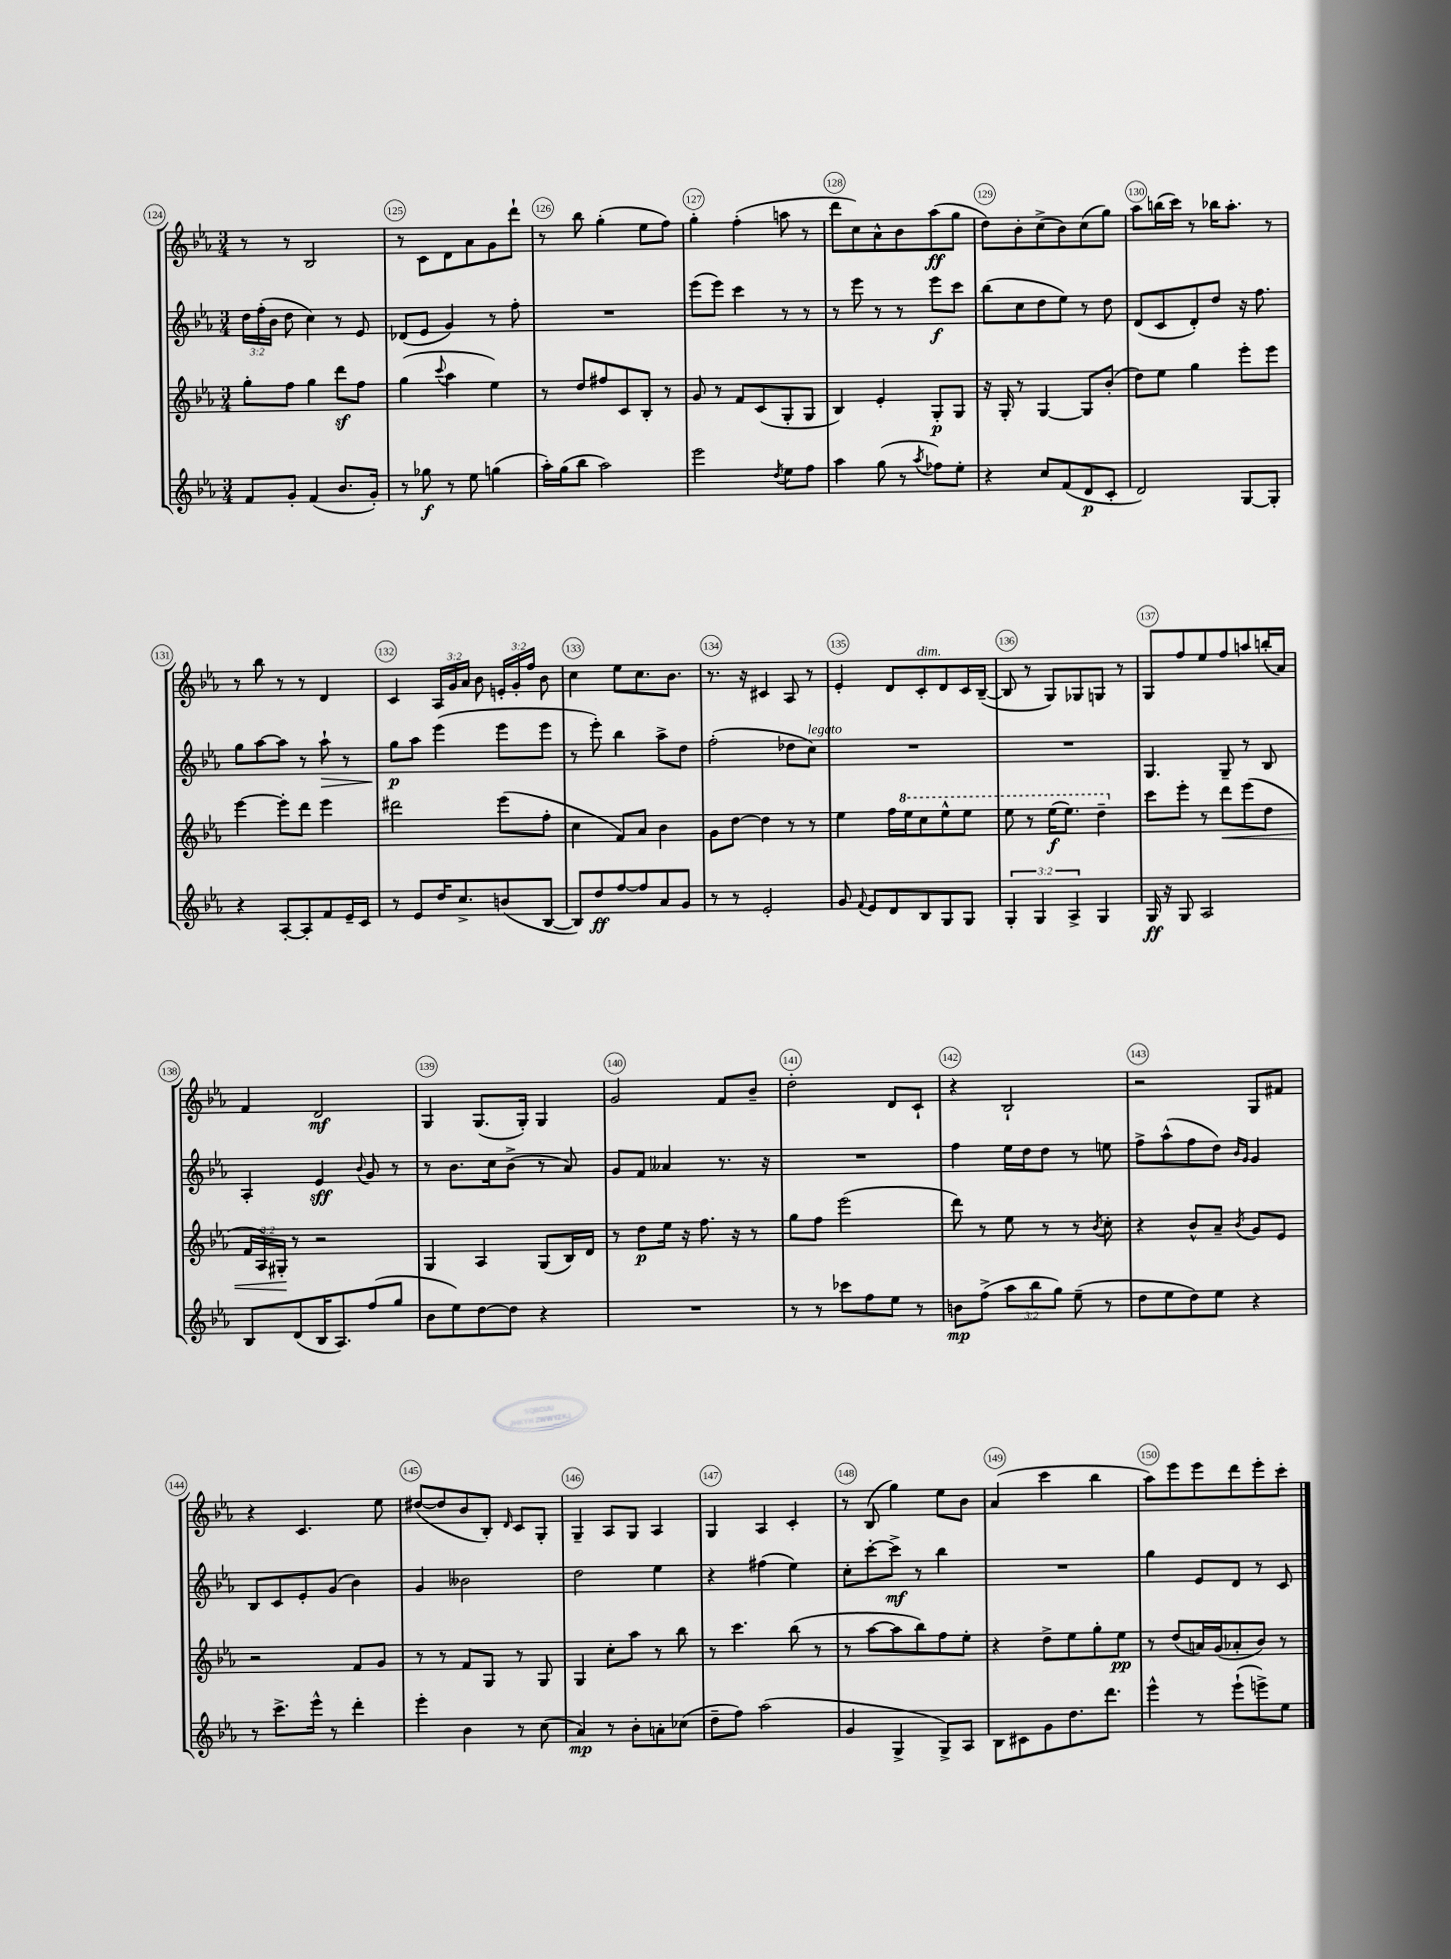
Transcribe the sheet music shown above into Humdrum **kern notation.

**kern	**dynam	**kern	**dynam	**kern	**dynam	**kern	**dynam
*part4	*part4	*part3	*part3	*part2	*part2	*part1	*part1
*staff4	*staff4	*staff3	*staff3	*staff2	*staff2	*staff1	*staff1
*clefG2	*	*clefG2	*	*clefG2	*	*clefG2	*
*k[b-e-a-]	*	*k[b-e-a-]	*	*k[b-e-a-]	*	*k[b-e-a-]	*
*M3/4	*	*M3/4	*	*M3/4	*	*M3/4	*
=124	=124	=124	=124	=124	=124	=124	=124
8f/L	.	8gg'\L	.	24dd\LL	.	8r	.
.	.	.	.	(24ff'\	.	.	.
.	.	.	.	24b-\JJ	.	.	.
8g'/J	.	8ff\J	.	8dd\	.	8r	.
(4f/	.	4gg\	.	4cc\)	.	2B-/	.
8.b-/L	.	8dddz\L	.	8r	.	.	.
.	.	8ff\J	.	8e-/	.	.	.
16g'/Jk)	.	.	.	.	.	.	.
=125	=125	=125	=125	=125	=125	=125	=125
8r	.	(4gg\	.	(8d-X/L	.	8r	.
8gg-X\	f	.	.	8e-/J	.	8c\L	.
.	.	8qqccc/	.	.	.	.	.
8r	.	4aa-\	.	4g/)	.	8d\	.
8ee-\	.	.	.	.	.	8a-\	.
(4ggn\	.	4ee-\)	.	8r	.	8g\	.
.	.	.	.	8ff'\	.	8ddd`\J	.
=126	=126	=126	=126	=126	=126	=126	=126
16aa-'\LL)	.	8r	.	2.r	.	8r	.
(16gg\J	.	.	.	.	.	.	.
8bb-\J	.	8dd/L	.	.	.	8bb-\	.
2aa-\)	.	8ff#X/	.	.	.	(4gg'\	.
.	.	8c/	.	.	.	.	.
.	.	8B-'/J	.	.	.	8ee-\L	.
.	.	8r	.	.	.	8ff\J)	.
=127	=127	=127	=127	=127	=127	=127	=127
2eee-\	.	8g/	.	(8eee-\L	.	4gg'\	.
.	.	8r	.	8eee-\J)	.	.	.
.	.	8f/L	.	4ccc\	.	(4ff'\	.
.	.	(8c/	.	.	.	.	.
8qdd/	.	.	.	.	.	.	.
8ee-\L	.	8G'/	.	8r	.	8aan\	.
8ff\J	.	8G/J	.	8r	.	8r	.
=128	=128	=128	=128	=128	=128	=128	=128
4aa-\	.	4B-/)	.	8r	.	8ddd\L	.
.	.	.	.	8eee-\	.	8cc\)	.
(8gg\	.	4e-'/	.	8r	.	8a-^^\	.
8r	.	.	.	8r	.	8b-\	.
8qaa-/	.	.	.	.	.	.	.
8ff-X\L)	.	8G'/L	p	8eee-\L	f	(8aa-\	ff
8ee-'\J	.	8G/J	.	8ccc\J	.	8gg\J	.
=129	=129	=129	=129	=129	=129	=129	=129
4r	.	16r	.	(8bb-\L	.	8dd\L)	.
.	.	16G'/	.	.	.	.	.
.	.	8r	.	8cc\	.	8b-'\	.
8cc/L	.	[4G/	.	8dd\	.	(8cc^\	.
(8f/	.	.	.	8ee-\J)	.	8b-\)	.
8d/	p	8G/L]	.	8r	.	(8cc\	.
8c'/J	.	(8b-'/J	.	8dd\	.	8gg\J)	.
=130	=130	=130	=130	=130	=130	=130	=130
2d/)	.	8dd\L)	.	(8d/L	.	8aa-\L	.
.	.	8ee-\J	.	8c/	.	(16bbn\L	.
.	.	.	.	.	.	16ccc\JJ)	.
.	.	4gg\	.	8d'/)	.	8r	.
.	.	.	.	8dd/J	.	16bb-X\KL	.
.	.	.	.	.	.	8.aa-'\J	.
[8G/L	.	8eee-'\L	.	16r	.	.	.
.	.	.	.	8.ff\	.	.	.
8G'/J]	.	8eee-\J	.	.	.	8r	.
!!LO:LB:g=z
=131	=131	=131	=131	=131	=131	=131	=131
4r	.	[4eee-\	.	8gg\L	.	8r	.
.	.	.	.	[8aa-\	.	8bb-\	.
[8A-'/L	.	8eee-'\L]	.	8aa-\J]	.	8r	.
8A-'/]	.	8ddd\J	.	8r	.	8r	.
!	!	!	!	!	!LO:HP:b	!	!
8f/	.	4eee-\	.	8aa-`\	>	4d/	.
16e-~/L	.	.	.	8r	.	.	.
16c/JJ	.	.	.	.	.	.	.
=132	=132	=132	=132	=132	=132	=132	=132
8r	.	2ddd#X\	.	8gg\L	p	4c/	.
8e-/L	.	.	.	8aa-\J	]	.	.
16dd/K	.	.	.	(4eee-\	.	24A-/LL	.
.	.	.	.	.	.	24g/	.
8.cc^/	.	.	.	.	.	.	.
.	.	.	.	.	.	24a-/JJ	.
.	.	.	.	.	.	8b-\	.
(8bn/	.	(8eee-\L	.	8eee-\L	.	24en'/LL	.
.	.	.	.	.	.	24g'/	.
.	.	.	.	.	.	24ff/JJ	.
[8B-/J	.	8ff'\J	.	8eee-\J	.	8b-\	.
=133	=133	=133	=133	=133	=133	=133	=133
8B-/L])	.	4cc\	.	8r	.	4cc\	.
8dd/	ff	.	.	8eee-'\)	.	.	.
[8ff/	.	8f/L)	.	4bb-\	.	8ee-\L	.
8ff/]	.	8a-/J	.	.	.	8.cc\	.
8a-/	.	4b-\	.	8aa-^\L	.	.	.
.	.	.	.	.	.	8.b-\J	.
8g/J	.	.	.	8dd\J	.	.	.
=134	=134	=134	=134	=134	=134	=134	=134
8r	.	8g\L	.	(2ff'\	.	8.r	.
8r	.	[8dd\J	.	.	.	.	.
.	.	.	.	.	.	16r	.
2e-'/	.	4dd\]	.	.	.	4c#X/	.
.	.	8r	.	8dd-X\L	.	8A-/	.
!	!	!	!	!LO:TX:a:i:t=legato	!	!	!
.	.	8r	.	8cc\J)	.	8r	.
=135	=135	=135	=135	=135	=135	=135	=135
8g/	.	4ee-\	.	2.r	.	4e-'/	.
8qqf/	.	.	.	.	.	.	.
8e-/L	.	.	.	.	.	.	.
8d/	.	16ff\LL	.	.	.	8d/L	.
*	*	*8va	*	*	*	*	*
.	.	16eee-\J	.	.	.	.	.
!	!	!	!	!	!	!LO:TX:a:i:t=dim.	!
8B-/	.	8ccc\	.	.	.	8c'/	.
8G/	.	8eee-^^\	.	.	.	8d/	.
8G/J	.	8eee-\J	.	.	.	16c/L	.
.	.	.	.	.	.	([16B-~/JJ	.
=136	=136	=136	=136	=136	=136	=136	=136
6G'/	.	8eee-\	.	2.r	.	8B-/]	.
.	.	8r	.	.	.	8r	.
6G/	.	.	.	.	.	.	.
.	.	(16eee-\KL	f	.	.	8G/L)	.
.	.	8.eee-\J)	.	.	.	.	.
6A-^/	.	.	.	.	.	.	.
.	.	.	.	.	.	8G-X/	.
4G/	.	4ddd~\	.	.	.	8Gn/J	.
.	.	.	.	.	.	8r	.
=137	=137	=137	=137	=137	=137	=137	=137
*	*	*X8va	*	*	*	*	*
16G/	ff	8ccc\L	.	4.G/	.	8G/L	.
16r	.	.	.	.	.	.	.
8G/	.	8eee-'\J	.	.	.	8ff/	.
2A-/	.	8r	.	.	.	8ee-/	.
!	!	!	!LO:HP:b	!	!	!	!
.	.	8ddd\L	<	8G~/	.	8ff/	.
.	.	(8eee-\	.	8r	.	8aan/	.
.	.	8dd\J	.	8B-/	.	(16bbn'/L	.
.	.	.	.	.	.	16a-/JJ)	.
!!LO:LB:g=z
=138	=138	=138	=138	=138	=138	=138	=138
8B-/L	.	24f/LL	.	4A-'/	.	4f/	.
.	.	24A-/)	.	.	.	.	.
.	.	24G#X'/JJ	.	.	.	.	.
(8d/	.	8r	[	.	.	.	.
16B-/K	.	2r	.	4e-/	sff	2d/	mf
8.A-/)	.	.	.	.	.	.	.
.	.	.	.	8qqb-/	.	.	.
(8ff/	.	.	.	8g/	.	.	.
8gg/J	.	.	.	8r	.	.	.
=139	=139	=139	=139	=139	=139	=139	=139
8b-\L	.	4G/	.	8r	.	4G/	.
8ee-\)	.	.	.	8.b-\L	.	.	.
[8dd\	.	4A-/	.	.	.	(8.G/L	.
.	.	.	.	16cc\k	.	.	.
8dd\J]	.	.	.	(8b-^\J	.	.	.
.	.	.	.	.	.	16G'/Jk)	.
4r	.	(8G/L	.	8r	.	4G/	.
.	.	16B-/L)	.	8a-/)	.	.	.
.	.	16d/JJ	.	.	.	.	.
=140	=140	=140	=140	=140	=140	=140	=140
2.r	.	8r	.	8g/L	.	2g/	.
.	.	8dd\L	p	8f/J	.	.	.
.	.	16ee-\Jk	.	4a--X/	.	.	.
.	.	16r	.	.	.	.	.
.	.	8.ff\	.	.	.	.	.
.	.	.	.	8.r	.	8f/L	.
.	.	16r	.	.	.	.	.
.	.	8r	.	.	.	8b-~/J	.
.	.	.	.	16r	.	.	.
=141	=141	=141	=141	=141	=141	=141	=141
8r	.	8gg\L	.	2.r	.	2dd'\	.
8r	.	8ff\J	.	.	.	.	.
8ccc-X\L	.	(2eee-\	.	.	.	.	.
8ff\	.	.	.	.	.	.	.
8ee-\J	.	.	.	.	.	8d/L	.
8r	.	.	.	.	.	8c`/J	.
=142	=142	=142	=142	=142	=142	=142	=142
8bn\L	mp	8ddd\)	.	4ff\	.	4r	.
(8ff^\J	.	8r	.	.	.	.	.
12aa-\L	.	8ee-\	.	16ee-\LL	.	2B-`/	.
.	.	.	.	16dd\J	.	.	.
12bb-\	.	.	.	.	.	.	.
.	.	8r	.	8dd\J	.	.	.
12gg\J)	.	.	.	.	.	.	.
(8ee-~\	.	8r	.	8r	.	.	.
.	.	8qb-/	.	.	.	.	.
8r	.	8cc'\	.	8een\	.	.	.
=143	=143	=143	=143	=143	=143	=143	=143
8dd\L	.	4r	.	8ff^\L	.	2r	.
8ee-\	.	.	.	(8aa-^^\	.	.	.
8dd\)	.	8b-^^/L	.	8ff\	.	.	.
8ee-\J	.	8a-~/J	.	8dd\J)	.	.	.
.	.	.	.	16qqb-/LL	.	.	.
.	.	8qb-/	.	16qqg/JJ	.	.	.
4r	.	8g/L	.	4g/	.	8G/L	.
.	.	8e-/J	.	.	.	8f#X/J	.
!!LO:LB:g=z
=144	=144	=144	=144	=144	=144	=144	=144
8r	.	2r	.	8B-/L	.	4r	.
8.ccc^\L	.	.	.	8c/	.	.	.
.	.	.	.	8e-'/	.	4.c/	.
16eee-^^\Jk	.	.	.	.	.	.	.
8r	.	.	.	(8g/J	.	.	.
4ddd'\	.	8f/L	.	4b-\)	.	.	.
.	.	8g/J	.	.	.	8ee-\	.
=145	=145	=145	=145	=145	=145	=145	=145
4eee-'\	.	8r	.	4g/	.	([8dd#X/L	.
.	.	8r	.	.	.	8dd#/]	.
4b-\	.	8f/L	.	2b--X\	.	8b-/	.
.	.	8G/J	.	.	.	8B-'/J)	.
.	.	.	.	.	.	16qqd/	.
8r	.	8r	.	.	.	8c/L	.
(8cc\	.	8G/	.	.	.	8G'/J	.
=146	=146	=146	=146	=146	=146	=146	=146
4a-/)	mp	4G/	.	2dd\	.	4G~/	.
8r	.	8cc'\L	.	.	.	8A-/L	.
8b-'\L	.	8aa-\J	.	.	.	8G/J	.
8an'\	.	8r	.	4ee-\	.	4A-/	.
(8cc-X\J	.	8bb-\	.	.	.	.	.
=147	=147	=147	=147	=147	=147	=147	=147
8dd~\L	.	8r	.	4r	.	4G/	.
8ff\J)	.	4.ccc\	.	.	.	.	.
(2aa-\	.	.	.	(4ff#X\	.	4A-/	.
.	.	(8bb-\	.	4ee-\)	.	4c'/	.
.	.	8r	.	.	.	.	.
=148	=148	=148	=148	=148	=148	=148	=148
4g/	.	8r	.	8cc'\L	.	8r	.
.	.	[8aa-\L	.	[8ccc'\	.	(8B-/	.
4G^/	.	8aa-\]	.	8ccc^\J]	mf	4gg\)	.
.	.	8bb-\)	.	8r	.	.	.
8G^/L)	.	8ff\	.	4bb-\	.	8ee-\L	.
8A-/J	.	8ee-'\J	.	.	.	8b-\J	.
=149	=149	=149	=149	=149	=149	=149	=149
8B-\L	.	4r	.	2.r	.	(4a-/	.
8c#X\	.	.	.	.	.	.	.
8g\	.	8dd^\L	.	.	.	4ccc\	.
8.dd\	.	8ee-\	.	.	.	.	.
.	.	8gg'\	.	.	.	4bb-\	.
8.ddd\J	.	.	.	.	.	.	.
.	.	8ee-\J	pp	.	.	.	.
=150	=150	=150	=150	=150	=150	=150	=150
4eee-^^\	.	8r	.	4gg\	.	8aa-\L)	.
.	.	(8dd/L	.	.	.	8eee-\	.
8r	.	16an/L)	.	8e-/L	.	8eee-\	.
.	.	(16g/J	.	.	.	.	.
(8eee-`\L	.	8a-X'/	.	8d/J	.	8ddd\	.
8eeen^\)	.	8b-/J)	.	8r	.	8eee-'\	.
8ee-\J	.	8r	.	8c/	.	8ccc'\J	.
==	==	==	==	==	==	==	==
*-	*-	*-	*-	*-	*-	*-	*-
